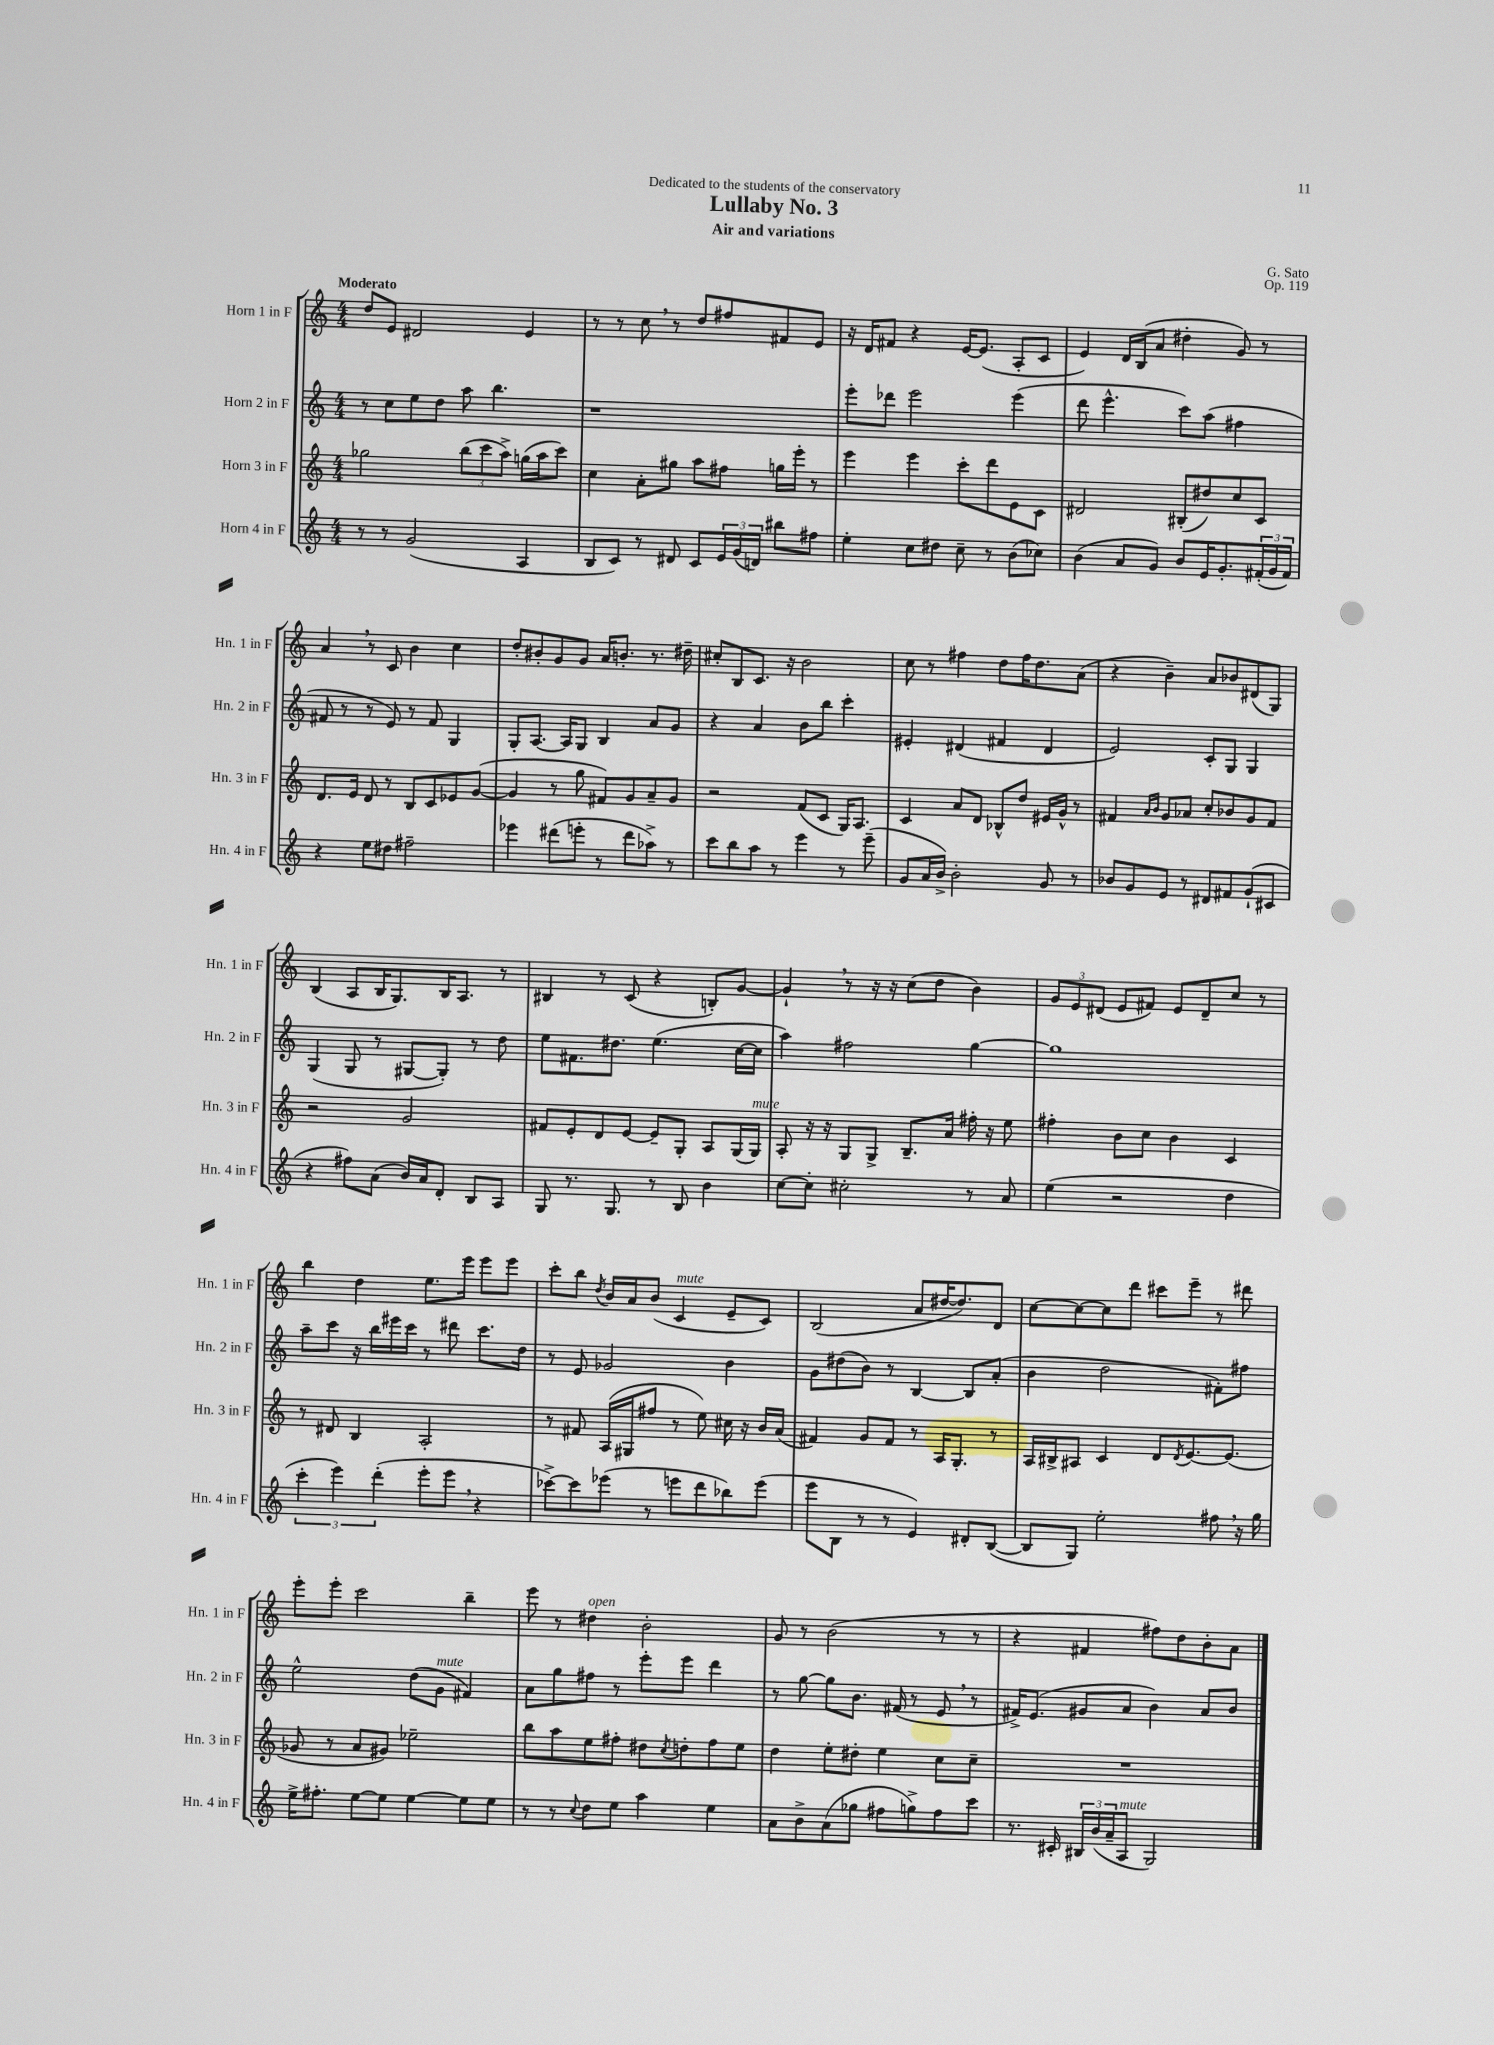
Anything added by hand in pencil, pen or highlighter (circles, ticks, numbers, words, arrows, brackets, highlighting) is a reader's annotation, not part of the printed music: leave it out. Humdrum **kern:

**kern	**kern	**kern	**kern
*staff4	*staff3	*staff2	*staff1
*clefG2	*clefG2	*clefG2	*clefG2
*k[]	*k[]	*k[]	*k[]
*M4/4	*M4/4	*M4/4	*M4/4
8r	2gg-\	8r	8dd/L
8r	.	8cc\L	8e/J
(2g/	.	8ee\	2d#/
.	.	8dd\J	.
.	(12bb\L	8aa\	.
.	12ccc\	.	.
.	.	4.bb\	.
.	12aa^\J)	.	.
4A/	(16gg\LL	.	4e/
.	16aa\J	.	.
.	8ccc\J)	.	.
=	=	=	=
8B/L	4cc\	1r	8r
8c/J)	.	.	8r
8r	8a'\L	.	8cc\
8d#/	8gg#\J	.	8r
8c/L	8aa\L	.	8dd/L
24e/L	8ff#\J	.	8ff#/
(24g/	.	.	.
24d/JJ)	.	.	.
8bb#\L	16gg\LL	.	8f#/
.	16eee'\JJ	.	.
8ff#\J	8r	.	8e/J
=	=	=	=
4ee'\	4eee\	8eee'\L	16r
.	.	.	16d/LK
.	.	8ddd-\J	8f#/J
8cc\L	4eee\	2eee\	4r
8dd#\J	.	.	.
8cc~\	8ccc'\L	.	[16e/LK
.	.	.	(8.e/]J
8r	8ddd\	.	.
(8b\L	8e\	(4eee\	8A'/L
8cc-\J)	8c\J	.	8c/J
=	=	=	=
(4b\	2d#/	8ddd\	4e/)
.	.	4.eee^^\	.
8a/L	.	.	16d/LL
.	.	.	(16B/J
8g/J)	.	.	8a/J
8b/L	(8B#'/L	8ccc\L)	4dd#'\
16e/K	8dd#/)	(8aa\J	.
8.g'/	.	.	.
.	8cc/	4ff#\	8g/)
(24f#'/L	8c/J	.	8r
24g/	.	.	.
24f#/JJ)	.	.	.
=	=	=	=
4r	8.d/L	8f#/	4a/
.	.	8r	.
.	16e/Jk	.	.
8ee\L	8d/	8r	8r
8dd#\J	8r	8e/)	8c/
2ff#~\	8B/L	8r	4b\
.	8c/	8f#/	.
.	8e-/	4G/	4cc\
.	([8g/J	.	.
=	=	=	=
4eee-\	4g/]	8G'/L	8dd'/L
.	.	[8.A/J	8b#'/
(8ddd#\L	8r	.	8g/
.	.	16A/]LK	.
8eee'\J	8gg\	8G/J	8g/J
8r	8f#/L)	4B/	16a/LK
.	.	.	8.b'/J
8ddd#\L	8g/	.	.
8aa-^\J)	8a~/	8a/L	8.r
8r	8g/J	8g/J	.
.	.	.	16dd#~\
=	=	=	=
8ccc\L	2r	4r	8cc#'/L
8bb\	.	.	8B/
8aa\J	.	4a/	8.c/J
8r	.	.	.
.	.	.	16r
4eee\	(8f/L	8b\L	2b\
.	8c/J	8bb\J	.
8r	16G/LK)	4ccc'\	.
.	8.A/J	.	.
(8eee~\	.	.	.
=	=	=	=
8g/L	4c/	4e#'/	8cc\
16a/L	.	.	8r
16b^/JJ)	.	.	.
2b'\	8a/L	(4d#/	4ff#\
.	8d/J	.	.
.	8B-^^/L	4f#/	8dd\L
.	8dd/J	.	16ff#\K
.	.	.	8.dd\
8g/	16e#/LL	4d#/	.
.	16g^^/JJ	.	.
8r	8r	.	(8a\J
=	=	=	=
8b-/L	4f#/	2e/)	4r
8g/	.	.	.
.	16qqa/LL	.	.
.	16qqb/JJ	.	.
8e/J	8g/L	.	4b~\)
8r	8a-/J	.	.
8d#/L	8cc'/L	8c'/L	8a/L
8f#/	8b-/	8G/J	8b-/
(8g`/	8g/	4G/	(8d#/
8c#/J	8f#/J	.	8G/J)
=	=	=	=
4r	2r	(4G/	(4B/
8ff#\L)	.	8G/	8A/L
(8a\J	.	8r	16B/K
.	.	.	8.G/)
16b/LL)	2g/	[8G#/L	.
16a/J	.	.	.
8d'/J	.	8G#'/]J)	16B/K
.	.	.	8.A/J
8B/L	.	8r	.
8A/J	.	8dd\	8r
=	=	=	=
8G/	8f#/L	8ee\L	4B#/
8.r	8e'/	8.f#\	.
.	8d/	.	8r
8.G/	.	8.dd#\J	.
.	[8e/J	.	(8c/
8r	8e~/]L	(4.ee\	4r
8B/	8G'/J	.	.
4b\	8A/L	.	8B'/L)
.	(16G/L	[16cc\LL	[8g/J
.	16G/JJ)	16cc\]JJ	.
=	=	=	=
[8cc\L	8A'/	4aa\)	4g`/]
8cc'\]J	16r	.	.
.	16r	.	.
2cc#'\	8G/L	2ff#\	8r
.	8G^/J	.	16r
.	.	.	16r
.	8.B~/L	.	(8cc\L
.	.	.	8dd\J
.	16a/Jk	.	.
8r	16ff#'\	[4gg\	4b\)
.	16r	.	.
8a/	8ee\	.	.
=	=	=	=
(4ee\	4ff#'\	1gg]	12g/L
.	.	.	12e/
.	.	.	(12d#/J
2r	8b\L	.	8e/L
.	8cc\J	.	8f#/J)
.	4b\	.	8e/L
.	.	.	8d#~/
4dd\	4c/	.	8cc/J
.	.	.	8r
=	=	=	=
6ccc'\	8r	8aa~\L	4bb\
.	8d#/	8ccc\J	.
6eee\)	.	.	.
.	4B/	16r	4dd\
.	.	16bb\LL	.
(6ddd'\	.	.	.
.	.	16eee#\	.
.	.	16ccc\JJ	.
8eee'\L	2A'/	8r	8.ee\L
8eee\J	.	8ddd#\	.
.	.	.	16eee\Jk
4r	.	8.ccc\L	8eee\L
.	.	.	8eee\J
.	.	16dd\Jk	.
=	=	=	=
[8ccc-^\L)	8r	8r	8ccc'\L
8ccc-\]	8f#/	8e/	8bb\J
.	.	.	8qdd/
(8eee-\J	(16A/LL	2g-/	16b/LL
.	16G#/J	.	16a/J
8r	8ff#/J	.	(8b/J
8eee\L	8r	.	4c/
8ddd\	8ee\)	.	.
8bb-\)	16cc#\	4b\	8e~/L
.	16r	.	.
(8eee\J	16b/LL	.	8c/J)
.	(16a/JJ	.	.
=	=	=	=
8eee\L	4f#/)	8g\L	(2B/
8B\J	.	(8dd#\	.
8r	8g/L	8b\J)	.
8r	8f#/J	8r	.
4e/)	8r	[4B/	8a/L
.	16A/LK	.	[16dd#/K
.	8.G'/J	.	8.dd#/])
8d#'/L	.	8B/]L	.
([8B/J	8r	(8a'/J	8d/J
=	=	=	=
8B/]L	16A/LL	4b\	[8cc\L
.	16B#^/J	.	.
8G/J)	8A#/J	.	8cc\_
2ee'\	4c/	2dd\	8cc\]
.	.	.	8ddd\J
.	8d/L	.	8ccc#\L
.	8qd/	.	.
.	[8.e/	.	8eee~\J
8ff#\	.	8f#'\L)	8r
.	(8.e/]J	.	.
16r	.	8ff#\J	8ddd#\
16gg\	.	.	.
=	=	=	=
16ee^\LK	8g-/	2ee^^\	8eee'\L
8.ff#'\J	.	.	.
.	8r	.	8eee'\J
[8ee\L	8a/L	.	2ccc\
8ee\]J	8g#/J)	.	.
[4ee\	2ee-~\	(8dd\L	.
.	.	8g\J	.
8ee\]L	.	4f#/)	4bb~\
8ee\J	.	.	.
=	=	=	=
8r	8bb\L	8a\L	8eee\
8r	8aa\	8gg\	8r
8qqcc/	.	.	.
8dd\L	8ee\	8ff#\J	4dd#\
8ee\J	8ff#'\J	8r	.
4aa\	8dd#\L	8eee'\L	2b'\
.	8qcc/	.	.
.	8dd'\	8eee\J	.
4ee\	8ff#\	4ddd\	.
.	8ee\J	.	.
=	=	=	=
8a\L	4dd\	8r	8g/
8b^\	.	[8gg\	8r
(8a\	8ee'\L	8gg\]L	(2b\
8gg-\J	8dd#'\J	8.b\J	.
8ff#\L	4ee\	.	.
.	.	(16f#/	.
8gg^\)	.	8r	.
8ff#\	8cc\L	8e/	8r
8ccc\J	8cc~\J	8r	8r
=	=	=	=
8.r	1r	16f#^/LK)	4r
.	.	(8.e/J	.
16c#'/	.	.	.
24B#/LL	.	8g#/L	4f#/
(24b/	.	.	.
24a~/J	.	.	.
8A/J	.	8a/J	.
2G/)	.	4b\)	8ff#\L)
.	.	.	8dd\
.	.	8a/L	8b'\
.	.	8b/J	8a\J
==	==	==	==
*-	*-	*-	*-
